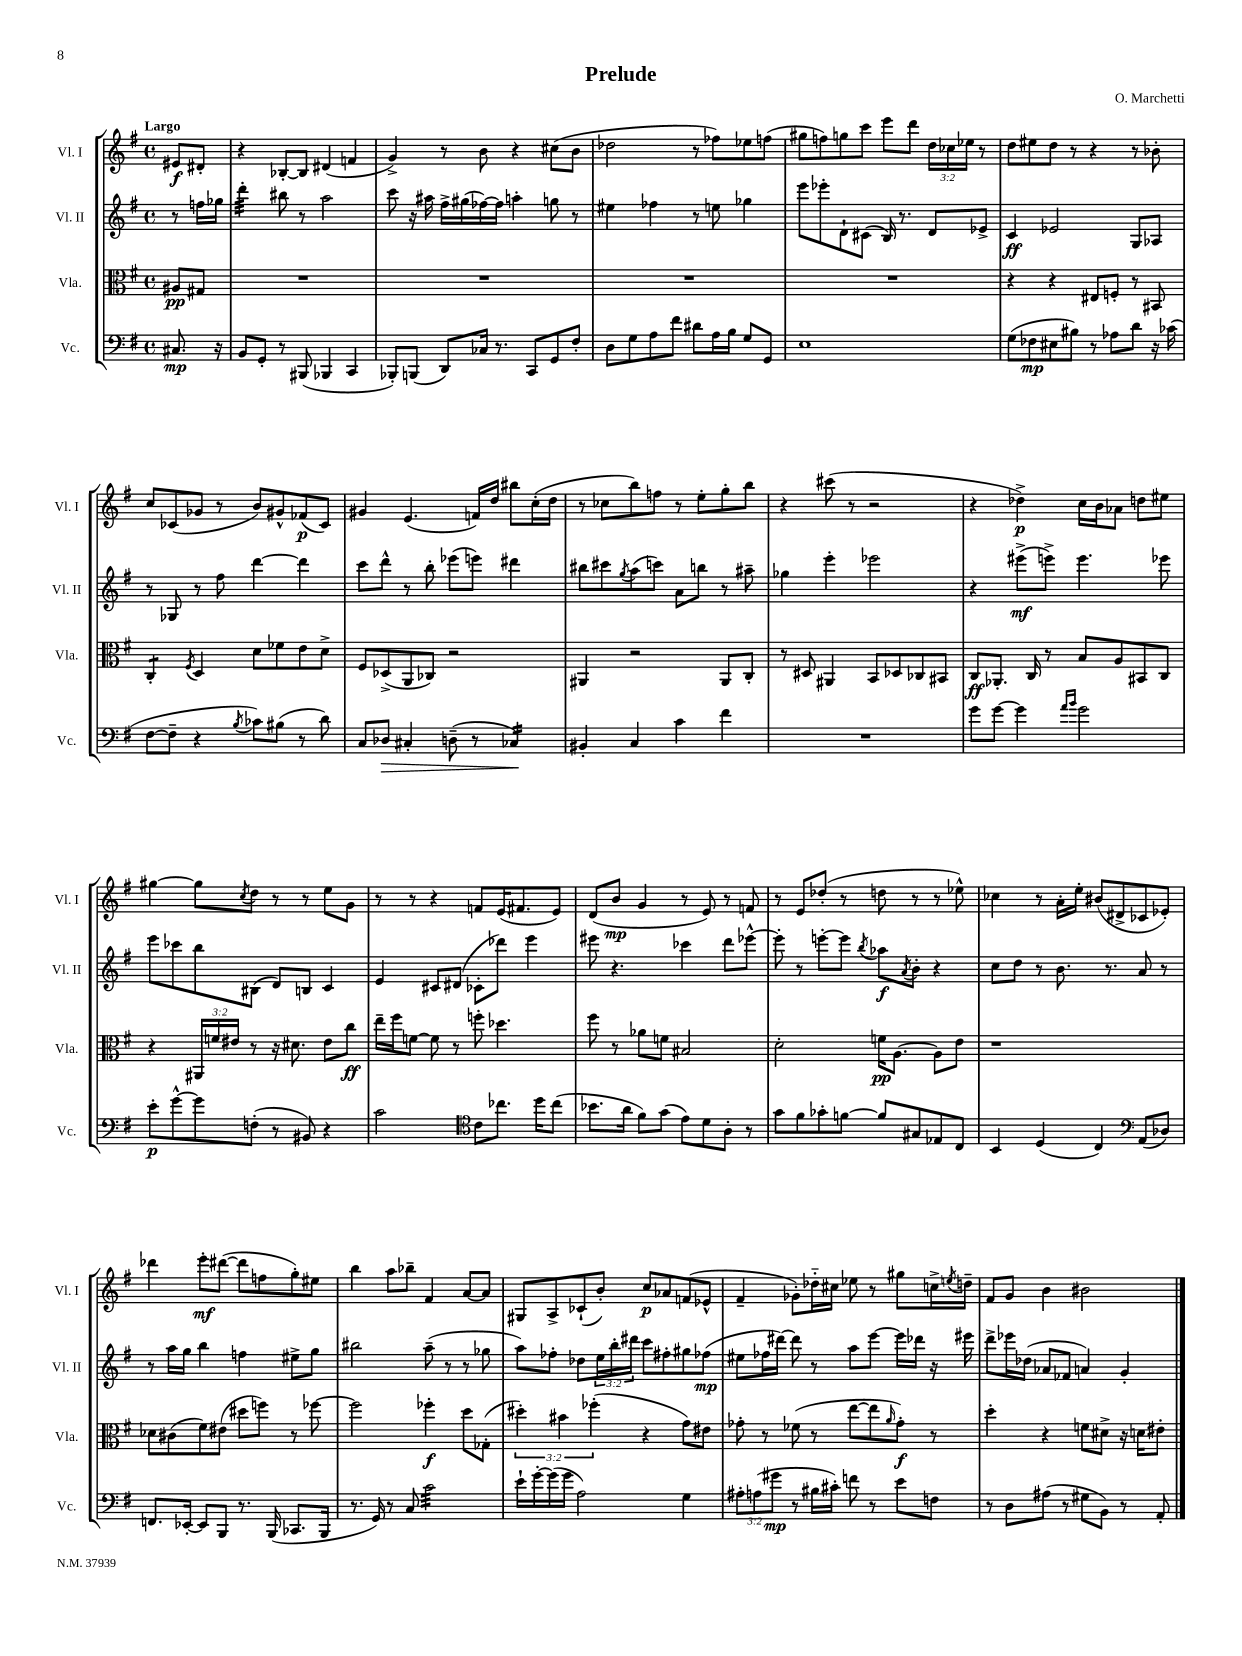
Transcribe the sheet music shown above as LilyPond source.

\header { title = "Prelude" composer = "O. Marchetti" }
<<
\new StaffGroup <<
\new Staff = "s0" \with { instrumentName = "Vl. I" shortInstrumentName = "Vl. I" } {
    \clef treble \key g \major \defaultTimeSignature \time 4/4 \override Staff.TupletNumber.text = #tuplet-number::calc-fraction-text \partial 4 \tempo "Largo"
    eis'8\f dis'8-. |
    r4 bes8~-. bes8 dis'4( f'4 |
    g'4->) r8 b'8 r4 cis''8( b'8 |
    des''2 r8 fes''8) ees''8 f''8( |
    gis''8 f''8) g''8 c'''8 e'''8 d'''8 \tuplet 3/2 { d''16 ces''16 ees''16 } r8 |
    d''8 eis''8 d''8 r8 r4 r8 bes'8-. |
    c''8 ces'8( ges'8 r8 b'8) gis'8-^ fes'8\p( ces'8) |
    gis'4 e'4.( f'16) d''16 bis''8 c''16-.( d''16 |
    r8 ces''8 b''8) f''8 r8 e''8-. g''8-. b''8 |
    r4 cis'''8( r8 r2 |
    r4 des''4->\p) c''16 b'16 aes'8 d''8 eis''8 |
    gis''4~ gis''8 \acciaccatura { c''8 } d''8 r8 r8 e''8 g'8 |
    r8 r8 r4 f'8 e'16( fis'8. e'8) |
    d'8( b'8\mp g'4 r8 e'8) r8 f'8 |
    r8 e'8 des''8-.( r8 d''8 r8 r8 ees''8-^) |
    ces''4 r8 a'16-. e''16-. bis'8( dis'8-> ces'8 ees'8-.) |
    des'''4 e'''8-.\mf dis'''8~( dis'''8 f''8 g''8-.) eis''8 |
    b''4 a''8 bes''8-- fis'4 a'8~ a'8 |
    gis8 a8-> ces'8-!( b'8-.) c''8\p aes'8 f'8( ees'8-^ |
    fis'4-- ges'8-.) des''16-_ cis''16 ees''8 r8 gis''8 c''16-> \acciaccatura { e''8 } d''16-- |
    fis'8 g'8 b'4 bis'2 \bar "|." |
}
\new Staff = "s1" \with { instrumentName = "Vl. II" shortInstrumentName = "Vl. II" } {
    \clef treble \key g \major \defaultTimeSignature \time 4/4 \override Staff.TupletNumber.text = #tuplet-number::calc-fraction-text \partial 4
    r8 f''16 ges''16 |
    d'''4:32-. bis''8 r8 a''2 |
    c'''8 r16 ais''16 fis''16-> gis''16( fes''16~) fes''16 a''4-. g''8 r8 |
    eis''4 fes''4 r8 e''8 ges''4 |
    e'''8 ees'''8-. d'8-! cis'8( b16) r8. d'8 ees'8-> |
    c'4\ff ees'2 g8 aes8 |
    r8 ges8 r8 fis''8 d'''4~ d'''4 |
    c'''8 d'''8-^ r8 b''8-. ees'''8( e'''8) dis'''4 |
    bis''8 cis'''8 \acciaccatura { g''8 } a''8( c'''8) a'8 b''8 r8 ais''8-- |
    ges''4 e'''4-. ees'''2 |
    r4 eis'''8->\mf( e'''8->) e'''4. ees'''8 |
    e'''8 ces'''8 b''8 bis8( d'8) b8 c'4 |
    e'4 cis'8 dis'8( ces'8-. des'''8) e'''4 |
    eis'''8 r4. ces'''4 d'''8 ees'''8~-^ |
    ees'''8-. r8 e'''8~-. e'''8 \acciaccatura { b''8 } aes''8\f \acciaccatura { a'8 } b'8-. r4 |
    c''8 d''8 r8 b'8. r8. a'8 r8 |
    r8 a''16 g''16 b''4 f''4 eis''8-> g''8 |
    bis''2 a''8--( r8 r8 ges''8 |
    a''8) fes''8-. des''8 \tuplet 3/2 { e''16 b''16-. dis'''16 } c'''8 fis''8-. gis''8 fes''8\mp( |
    eis''8 fes''16 dis'''16~) dis'''8 r8 a''8 e'''8~ e'''16 des'''16 r16 eis'''16 |
    d'''8-> ees'''16 des''16( aes'8 fes'8 a'4) g'4-. \bar "|." |
}
\new Staff = "s2" \with { instrumentName = "Vla." shortInstrumentName = "Vla." } {
    \clef alto \key g \major \defaultTimeSignature \time 4/4 \override Staff.TupletNumber.text = #tuplet-number::calc-fraction-text \partial 4
    ais8\pp gis8 |
    R1 |
    R1 |
    R1 |
    R1 |
    r4 r4 eis8 f8-. r8 bis,8 |
    c4:8-. \acciaccatura { fis8 } d4 d'8 fes'8 e'8 d'8-> |
    fis8 des8->( a,8 ces8) r2 |
    ais,4 r2 ais,8 c8-. |
    r8 dis8 ais,4 b,8 des8 ces8 bis,8 |
    c8\ff aes,8.-. c16 r8 b8 a8 bis,8 c8 |
    r4 \tuplet 3/2 { ais,16 f'16 eis'16 } r8 r16 dis'8. eis'8 c''8\ff |
    e''16-- fis''16 f'8~ f'8 r8 f''8-. des''4. |
    fis''8 r8 aes'8 f'8 bis2 |
    d'2-. f'16\pp a8.~ a8 e'8 |
    r1 |
    des'8 cis'8( fis'8) eis'8( dis''8 f''8) r8 fes''8~ |
    fes''2 fes''4-.\f d''8 ges8-.( |
    \tuplet 3/2 { dis''4-.) bis'4 fes''4-.( } r4 g'8) eis'8 |
    ges'8-. r8 fes'8( r8 e''8~ e''8 \grace { a'16 } ges'8-.\f) r8 |
    d''4-. r4 f'8 dis'8-> r16 d'16 eis'8-. \bar "|." |
}
\new Staff = "s3" \with { instrumentName = "Vc." shortInstrumentName = "Vc." } {
    \clef bass \key g \major \defaultTimeSignature \time 4/4 \override Staff.TupletNumber.text = #tuplet-number::calc-fraction-text \partial 4
    cis8.\mp r16 |
    b,8 g,8-. r8 bis,,8( bes,,4 c,4 |
    bes,,8-.) b,,8( d,8) ces16 r8. c,8 g,8 fis8-. |
    d8 g8 a8 fis'8 dis'8 a16 b16 g8 g,8 |
    e1 |
    g8( fes8\mp eis8 bis8) r8 aes8 d'8 r16 ces'16( |
    fis8~ fis8-- r4 \acciaccatura { b8 } ces'8) bis8( r8 d'8) |
    c8 des8\> cis4-. d8--( r8 ces4:16\!) |
    bis,4-. c4 c'4 fis'4 |
    R1 |
    g'8 g'8~ g'4 \grace { a'16 b'16 } g'2 |
    e'8-.\p g'8~-^ g'8 f8-.( r8 bis,8) r4 |
    c'2 \clef tenor c'8 ces''8. d''16 ces''8( |
    bes'8. a'16 fis'8) g'8( e'8) d'8 a8-. r8 |
    g'8 fis'8 ges'8-. f'8~ f'8 gis8 ees8 c8 |
    b,4 d4( c4) \clef bass a,8( des8) |
    f,8. ees,16~-. ees,8 b,,8 r8. b,,16( ces,8. b,,16 |
    r8. g,16) r8 c8 c'2:32 |
    e'16-! g'16~-. g'16( g'16 a2) g4 |
    \tuplet 3/2 { ais8-. a8( gis'8\mp } r8 bis16 cis'16-.) f'8 r8 e'8 f8 |
    r8 d8 ais8( r8 gis8 b,8) r8 a,8-. \bar "|." |
}
>>
>>
\layout { \context { \Score \remove "Bar_number_engraver" } }
